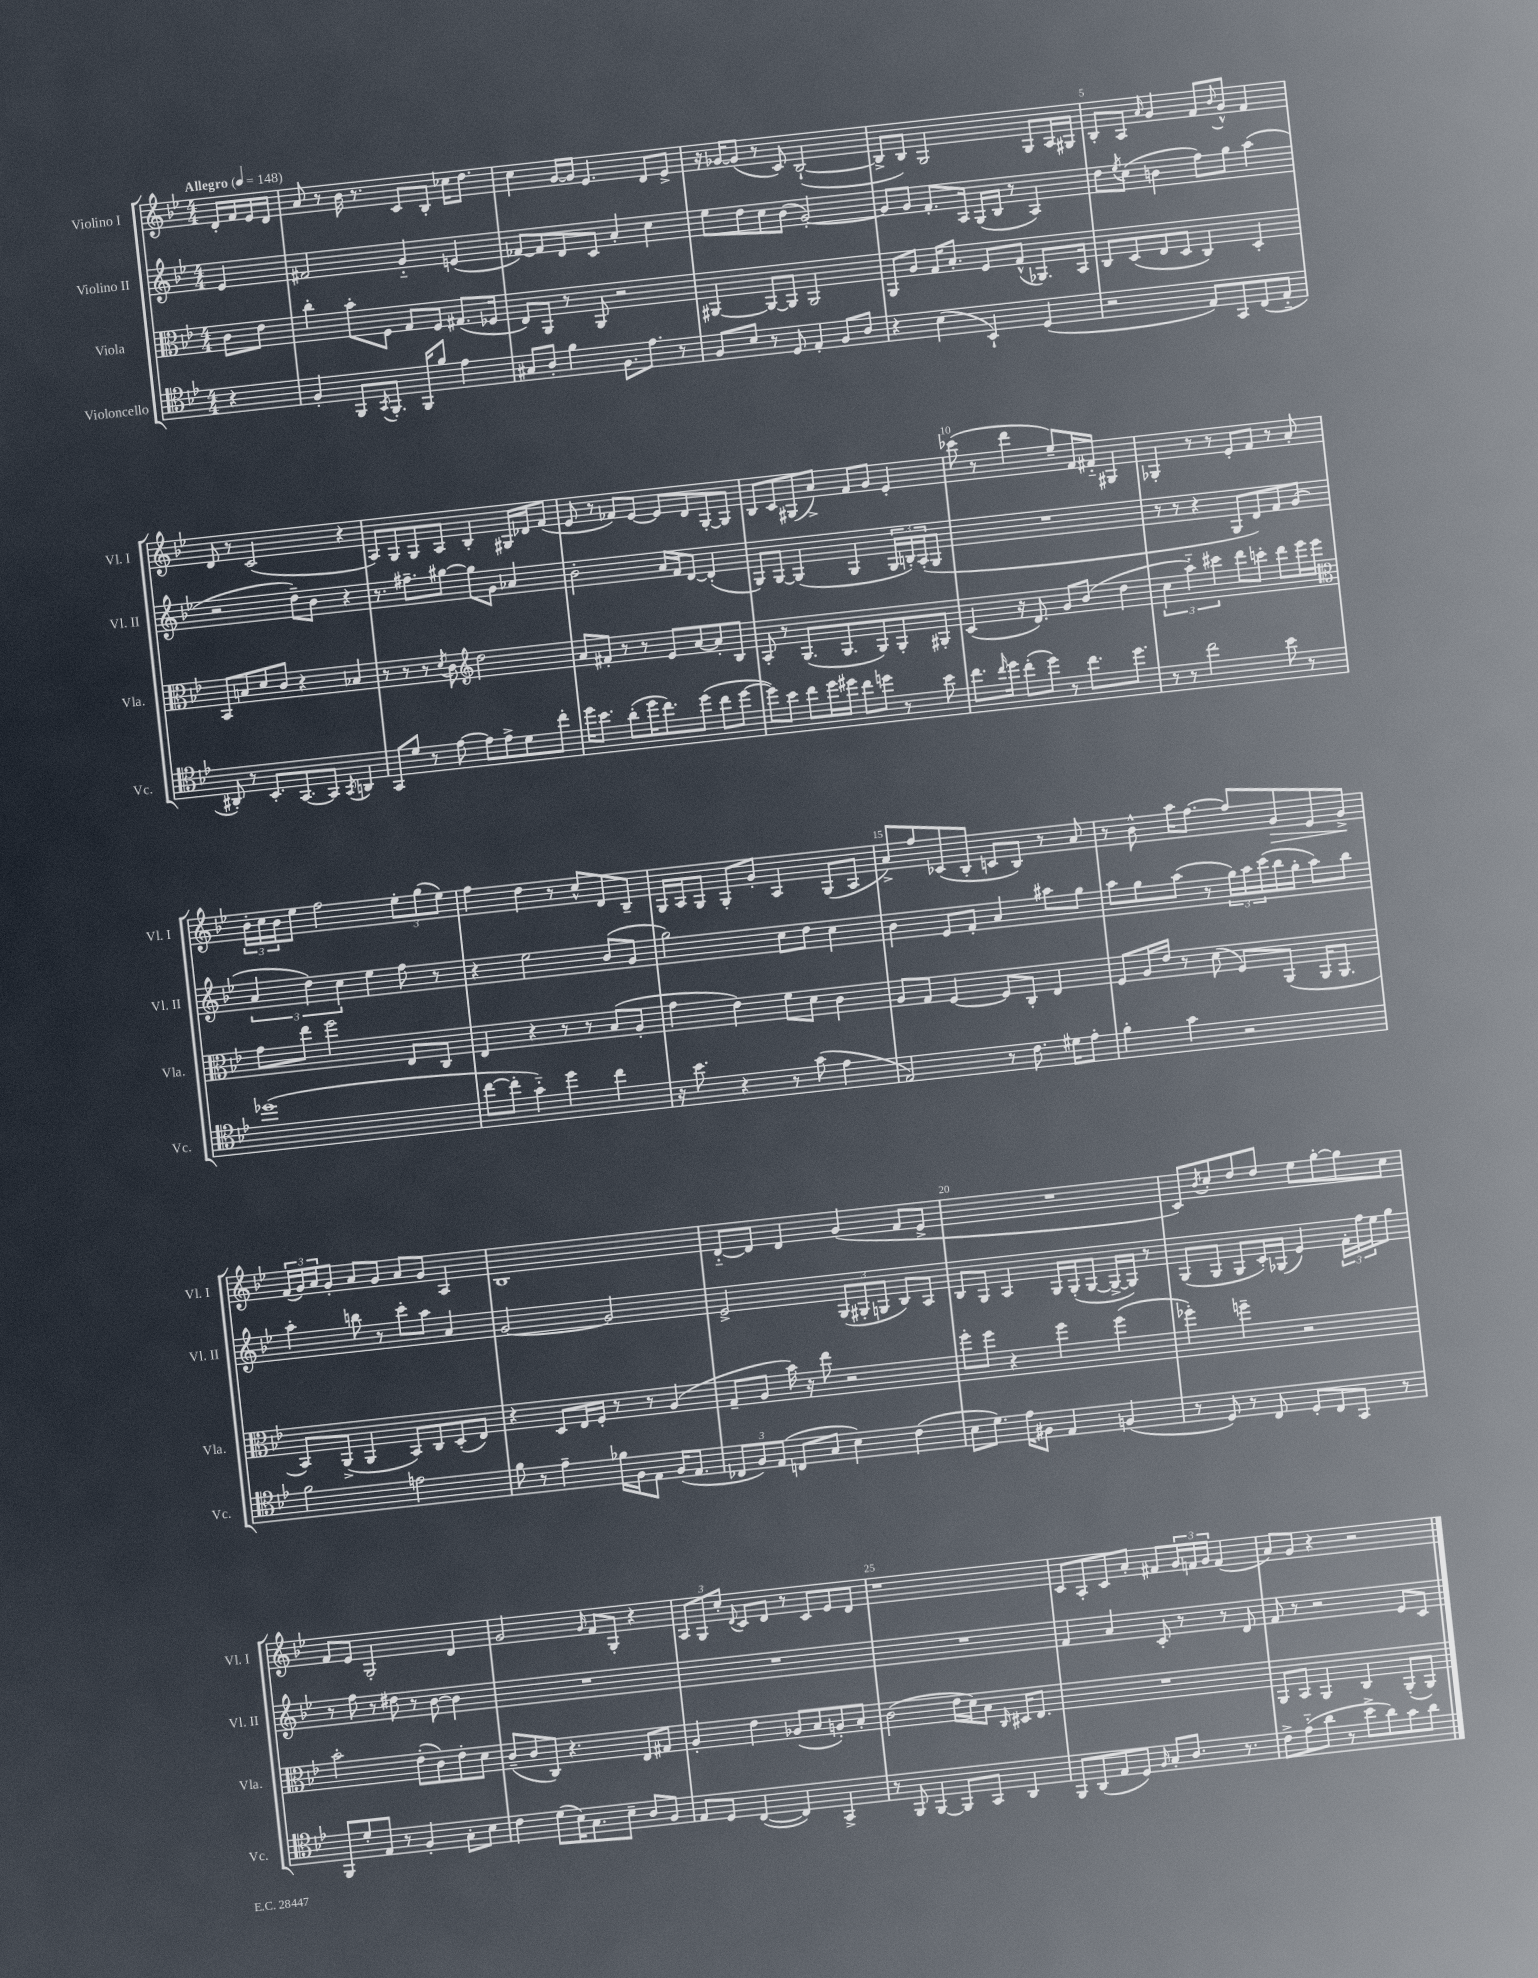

**kern	**kern	**kern	**kern	**dynam
*part4	*part3	*part2	*part1	*part1
*staff4	*staff3	*staff2	*staff1	*staff1
*I"Violoncello	*I"Viola	*I"Violino II	*I"Violino I	*
*I'Vc.	*I'Vla.	*I'Vl. II	*I'Vl. I	*
*clefC4	*clefC3	*clefG2	*clefG2	*
*k[b-e-]	*k[b-e-]	*k[b-e-]	*k[b-e-]	*
*M4/4	*M4/4	*M4/4	*M4/4	*
*MM148	*MM148	*MM148	*MM148	*
=	=	=	=	=
!	!	!	!LO:TX:a:B:t=Allegro	!
4r	8c\L	4e-/	16d'/LL	.
.	.	.	16f/	.
.	8e-\J	.	16e-/	.
.	.	.	16d/JJ	.
=1	=1	=1	=1	=1
4F'/	4cc'\	2f#X/	8a/	.
.	.	.	8r	.
8FF/L	8b-'\L	.	16b-\	.
.	.	.	8.r	.
8qGG/	.	.	.	.
8.FF'/J	8F\J	.	.	.
.	8G/L	4g/	8c/L	.
16FF/KL	.	.	.	.
8f/J	8F/J	.	8B-'/J	.
4e-\	(8.G#X/L	(4en/	16cc-X\KL	.
.	.	.	8.dd\J	.
.	16F-X/Jk	.	.	.
=2	=2	=2	=2	=2
8G#X/L	8E-/L)	[8f-X/L)	4cc\	.
8A'/J	8AA/J	8f-/]	.	.
4f\	8r	8d/	[16g/LL	.
.	.	.	16g/JJ]	.
.	8AA/	8c/J	4.e-/	.
8.F\L	2r	4a'/	.	.
8.e-\J	.	.	.	.
.	.	4cc\	8d/L	.
8r	.	.	8e-^/J	.
=3	=3	=3	=3	=3
8F/L	[4AA#X/	8ee-\L	16r	.
.	.	.	[16g-X/KL	.
8B-/J	.	8dd\	(8g-/J]	.
8r	8AA#/L_	8cc\	8r	.
8D/	8AA#/J]	(8b-\J	8c/)	.
4E-'/	2AA#/	[2g'/)	([2B-`/	.
8F/L	.	.	.	.
8A/J	.	.	.	.
=4	=4	=4	=4	=4
4r	8AA/L	8g/L]	8B-^/L]	.
.	8A/J	8g/J	8B-/J)	.
(4B-\	16G/KL	8.f'/L	2G/	.
.	8.B-'/J	.	.	.
.	.	16A/Jk	.	.
4BB-`/)	8F/L	(16G/LL	.	.
.	.	16B-/JJ	.	.
.	(8G^^/J	8r	.	.
(4D/	8.AA-X/L)	4A/)	8G/L	.
.	.	.	16A/L	.
.	16BB-/Jk	.	16G#X/JJ	.
=5	=5	=5	=5	=5
2r	8C/L	8dd\L	8B-'/L	.
.	.	8qee-/	.	.
.	(8D/	(8cc\J	8A/J	.
.	.	.	16qqa/	.
.	8E-/	4bn\	4g/	.
.	8D/J	.	.	.
8E-/L)	4C/)	8ff\L)	8f/L	.
.	.	.	8qqb-/	.
8GG/	.	8gg\J	8g^^/J	.
(8C/	4D'/	(4aa\	4f/	.
8E-/J	.	.	.	.
!!LO:LB:g=z
=6	=6	=6	=6	=6
8AA#X'/)	8BB-/L	2r	8d/	.
8r	8Bn/	.	8r	.
8.BB-'/L	8d/	.	(2c/	.
.	8c/J	.	.	.
[8.GG/	.	.	.	.
.	4r	8dd~\L)	.	.
8GG/J]	.	8b-\J	.	.
8qGG/	.	.	.	.
4AAn/	4B-X/	4r	4r	.
=7	=7	=7	=7	=7
8GG/L	8r	8.r	8A/L)	.
8d/J	8r	.	8G/	.
.	.	8.ff#X~\L	.	.
8r	8r	.	8G/	.
.	8qd/	.	.	.
[8e-\	8c\	[8gg#X\J	8A/J	.
*	*clefG2	*	*	*
8e-\L]	2dd\	8gg#\L]	4B-'/	.
8e-^\	.	8g\J	.	.
8d\	.	4a-X/	16G#X/LL	.
.	.	.	16d-X/J	.
8cc'\J	.	.	(8f/J	.
=8	=8	=8	=8	=8
16dd\KL	8a/L	2b-'\	8e-/	.
8.b-\J	.	.	.	.
.	8f#X'/J	.	8r	.
(8a'\L	8r	.	8f-X/L)	.
16dd\K	8r	.	[8e-/J	.
8.cc\)	.	.	.	.
.	8e-/L	16a/LL	8e-/L]	.
.	.	16f/J	.	.
(8dd\J	[8a/	[8d/J	8d/	.
8cc\L	8a'/]	(4d'/]	[8G'/	.
[8dd\J	8B-/J	.	8G/J]	.
=9	=9	=9	=9	=9
8dd\L])	8A'/	8G/L)	8B-/L	.
8b-\J	8r	[8G/J	8c/	.
8cc\L	(8.G/L	(4G/]	(8G#X/	.
16dd\L	.	.	8a^/J)	.
16dd#X\JJ	8.G/	.	.	.
8cc\L	.	4G/	8f/L	.
8ddn\J	8G/)	.	8g/J	.
8r	8G'/	24G/LL	4e-'/	.
.	.	24Bn'/)	.	.
.	.	(24A'/J	.	.
8b-\	8G#X'/J	8G/J	.	.
=10	=10	=10	=10	=10
8.cc\L	(4c/	1r	(8ccc-X\	.
.	.	.	8r	.
16qqcc/	.	.	.	.
16dd\Jk	.	.	.	.
(8cc'\L	16r	.	4ddd\	.
.	8.d/)	.	.	.
8dd\J)	.	.	.	.
8r	8g/L	.	8ee-~/L)	.
8.cc\L	(8b-/J	.	16f/L	.
.	.	.	16f#X/JJ	.
.	4dd\	.	4G#X/	.
8.dd\J	.	.	.	.
=11	=11	=11	=11	=11
8r	6cc\	8r	4G-X'/	.
8r	.	8r	.	.
.	6aa\)	.	.	.
2cc\	.	4r	8r	.
.	6ccc#X\	.	.	.
.	.	.	8r	.
.	8ddd\L	8G/L	8e-'/L	.
.	8cccn'\J	8d/)	8f/J	.
8b-\	8ddd\L	8f/	8r	.
8r	16eee-\L	(8g/J	8a'/	.
.	16eee-\JJ	.	.	.
!!LO:LB:g=z
=12	=12	=12	=12	=12
*	*clefC3	*	*	*
(1dd-X	8g\L	6a/	24b-'\LL	.
.	.	.	24cc\	.
.	.	.	24b-\J	.
.	8ee-\J	.	8ee-\J	.
.	.	6dd\)	.	.
.	2ff\	.	2ff\	.
.	.	6cc\	.	.
.	.	4ee-\	.	.
.	8E-/L	8ff\	12ee-'\L	.
.	.	.	(12gg\	.
.	8C/J	8r	.	.
.	.	.	12ee-\J)	.
=13	=13	=13	=13	=13
[8cc\L	4E-/	4r	4ff\	.
8cc'\J]	.	.	.	.
4g\)	4r	2ee-\	4dd\	.
4dd\	8r	.	8r	.
.	8r	.	8cc^^/L	.
4cc\	(8B-/L	(8b-/L	8d/	.
.	8A'/J	8g/J	8B-~/J	.
=14	=14	=14	=14	=14
16r	4g\	2gg\)	16G/LL	.
8.b-\	.	.	16A/J	.
.	.	.	8G/J	.
4r	4e-\)	.	8G'/L	.
.	.	.	8g'/J	.
8r	8f\L	8cc\L	4A/	.
(8g\	8d\J	8dd\J	.	.
4e-\	4c\	4cc\	(8G/L	.
.	.	.	8A/J	.
=15	=15	=15	=15	=15
2E-/)	8A/L	4b-\	8a^/L)	.
.	8G/J	.	8ff/	.
.	[4F/	8e-/L	(8c-X/	.
.	.	8f'/J	8B-'/J	.
8r	8F/L]	4a/	8cn/L	.
8.c\	8C'/J	.	8B-/J)	.
.	4E-/	8aa#X\L	8r	.
16d#X\KL	.	.	.	.
8e-'\J	.	8gg\J	8a/	.
=16	=16	=16	=16	=16
4f'\	8F/L	8aa\L	8r	.
.	16A/L	8gg\	8b-^^\	.
.	16e-/JJ	.	.	.
4g\	8r	(8aa\J	16aa\KL	.
.	.	.	[8.ff\J	.
.	(8d\	8r	.	.
2r	8F/L)	24gg\LL)	8ff/L]	.
.	.	24aa\	.	.
.	.	(24ccc\	.	.
!	!	!	!	!LO:HP:b
.	(8AA/J	16bb-\	8g/	>
.	.	16gg'\JJ	.	.
.	16AA/KL	8aa\L)	8e-/	.
.	8.AA/J	.	.	.
.	.	8bb-\J	8g^/J	.
.	.	.	.	]
!!LO:LB:g=z
=17	=17	=17	=17	=17
2f\	8BB-/L)	4aa'\	(24f/LL	.
.	.	.	24g/)	.
.	.	.	24a/J	.
.	(8AA^/J	.	8g'/J	.
.	4AA/	8bbn\	8a/L	.
.	.	8r	8g/J	.
2en\	8BB-/L)	8ccc'\L	8a/L	.
.	8C/	8aa\J	8g/J	.
.	(8D'/	4a/	4A/	.
.	8E-/J)	.	.	.
=18	=18	=18	=18	=18
8f\	4r	[2g/	1B-	.
8r	.	.	.	.
4e-~\	8D/L	.	.	.
.	16E-/L	.	.	.
.	16F'/JJ	.	.	.
16f-X\LL	8r	2g/]	.	.
16F\J	.	.	.	.
8E-\J	8r	.	.	.
(16F/KL	(4A/	.	.	.
8.E-/J	.	.	.	.
=19	=19	=19	=19	=19
12C-X/L	8G~/L	2e-^/	[8d/L	.
12F/)	.	.	.	.
.	8A/J	.	8d/J]	.
(12E-/J	.	.	.	.
8Cn/L	16b-\)	.	4d/	.
.	16r	.	.	.
8G/J	8ee-\	.	.	.
4B-\)	2r	(12G/L	(4g/	.
.	.	12G#X'/	.	.
.	.	12Gn/J	.	.
(4c\	.	8B-/L)	8f/L	.
.	.	8A/J	8e-^/J	.
=20	=20	=20	=20	=20
8B-\L	8ff'\L	8B-/L	1r	.
8.d\J)	8ff\J	8G/J	.	.
.	4r	4A/	.	.
16e-\KL	.	.	.	.
8F#X\J	.	.	.	.
4E-/	4ff\	16G/LL	.	.
.	.	(16G'/J	.	.
.	.	[8G/J	.	.
(4Fn/	(4ff\	16G^/LL_	.	.
.	.	16G/JJ])	.	.
.	.	8r	.	.
=21	=21	=21	=21	=21
8r	4ff-X'\)	(8G/L	8c/L)	.
.	.	.	8qb-/	.
8D/)	.	8G/J	8cc'/	.
8r	4ffn~\	8G/L	8dd/	.
8C/	.	16c'/L)	8dd/J	.
.	.	(16G-X/JJ	.	.
8D'/L	2r	4e-/)	8ee-\L	.
8C/	.	.	[8gg'\	.
8GG/J	.	24f'\LL	8gg\]	.
.	.	24ff\	.	.
.	.	24ee-\J	.	.
8r	.	8gg\J	8cc\J	.
!!LO:LB:g=z
=22	=22	=22	=22	=22
8FF/L	2b-'\	8r	8f/L	.
8d'/	.	8ff\	8e-/J	.
8E-/J	.	8r	2G'/	.
8r	.	8dd#X\	.	.
4F'/	(8e-'\L	8r	.	.
.	8c\)	[8b-\	.	.
8G'\L	8e-'\	4b-\]	4d/	.
8B-\J	8d\J	.	.	.
=23	=23	=23	=23	=23
4c\	(8c~/L	1r	2g/	.
.	8c/	.	.	.
(8d\L	8C/J)	.	.	.
16B-\K)	4.r	.	.	.
8.G\	.	.	.	.
.	.	.	16qqg/	.
.	.	.	8f/L	.
8B-~\J	.	.	8G'/J	.
8A/L	8E-/L	.	4r	.
8F/J	8G#X/J	.	.	.
=24	=24	=24	=24	=24
8E-/L	4A'/	1r	12A/L	.
.	.	.	12G/	.
8D/J	.	.	.	.
.	.	.	12cc'/J	.
.	.	.	8qqd/	.
([4C/	4e-\	.	8c/L	.
.	.	.	8d/J	.
4C/])	(8A-X/L	.	8r	.
.	8B-/	.	8c/L	.
4GG^/	8An'/)	.	8e-/	.
.	8B-'/J	.	8d/J	.
=25	=25	=25	=25	=25
8r	(2c\	1r	1r	.
8FF/	.	.	.	.
[4FF/	.	.	.	.
8FF/L]	16e-\LL	.	.	.
.	16d\J)	.	.	.
8GG/J	8B-\J	.	.	.
.	16qqC/	.	.	.
4AA/	16D#X/KL	.	.	.
.	8.E-/J	.	.	.
=26	=26	=26	=26	=26
8FF/L	1r	4f/	8c/L	.
(8AA/	.	.	8A'/	.
8E-/	.	4a/	8c/	.
8D/J)	.	.	8a'/J	.
16qqF/	.	.	.	.
8G'/L	.	8c'/	8f#X/L	.
8.A/J	.	8r	24g/L	.
.	.	.	24fn/	.
.	.	.	24g/JJ	.
.	.	8r	(4f/	.
8.r	.	.	.	.
.	.	8d/	.	.
=27	=27	=27	=27	=27
8c^\L	8AA/L	8f/	8a/L)	.
(8e-\	8BB-/J	8r	8g/J	.
8a\J	4AA/	2r	4r	.
8r	.	.	.	.
8b-^\L	4C/	.	2r	.
8a\)	.	.	.	.
8g\	(8AA'/L	8e-/L	.	.
8a\J	8AA/J)	8c/J	.	.
==	==	==	==	==
*-	*-	*-	*-	*-
